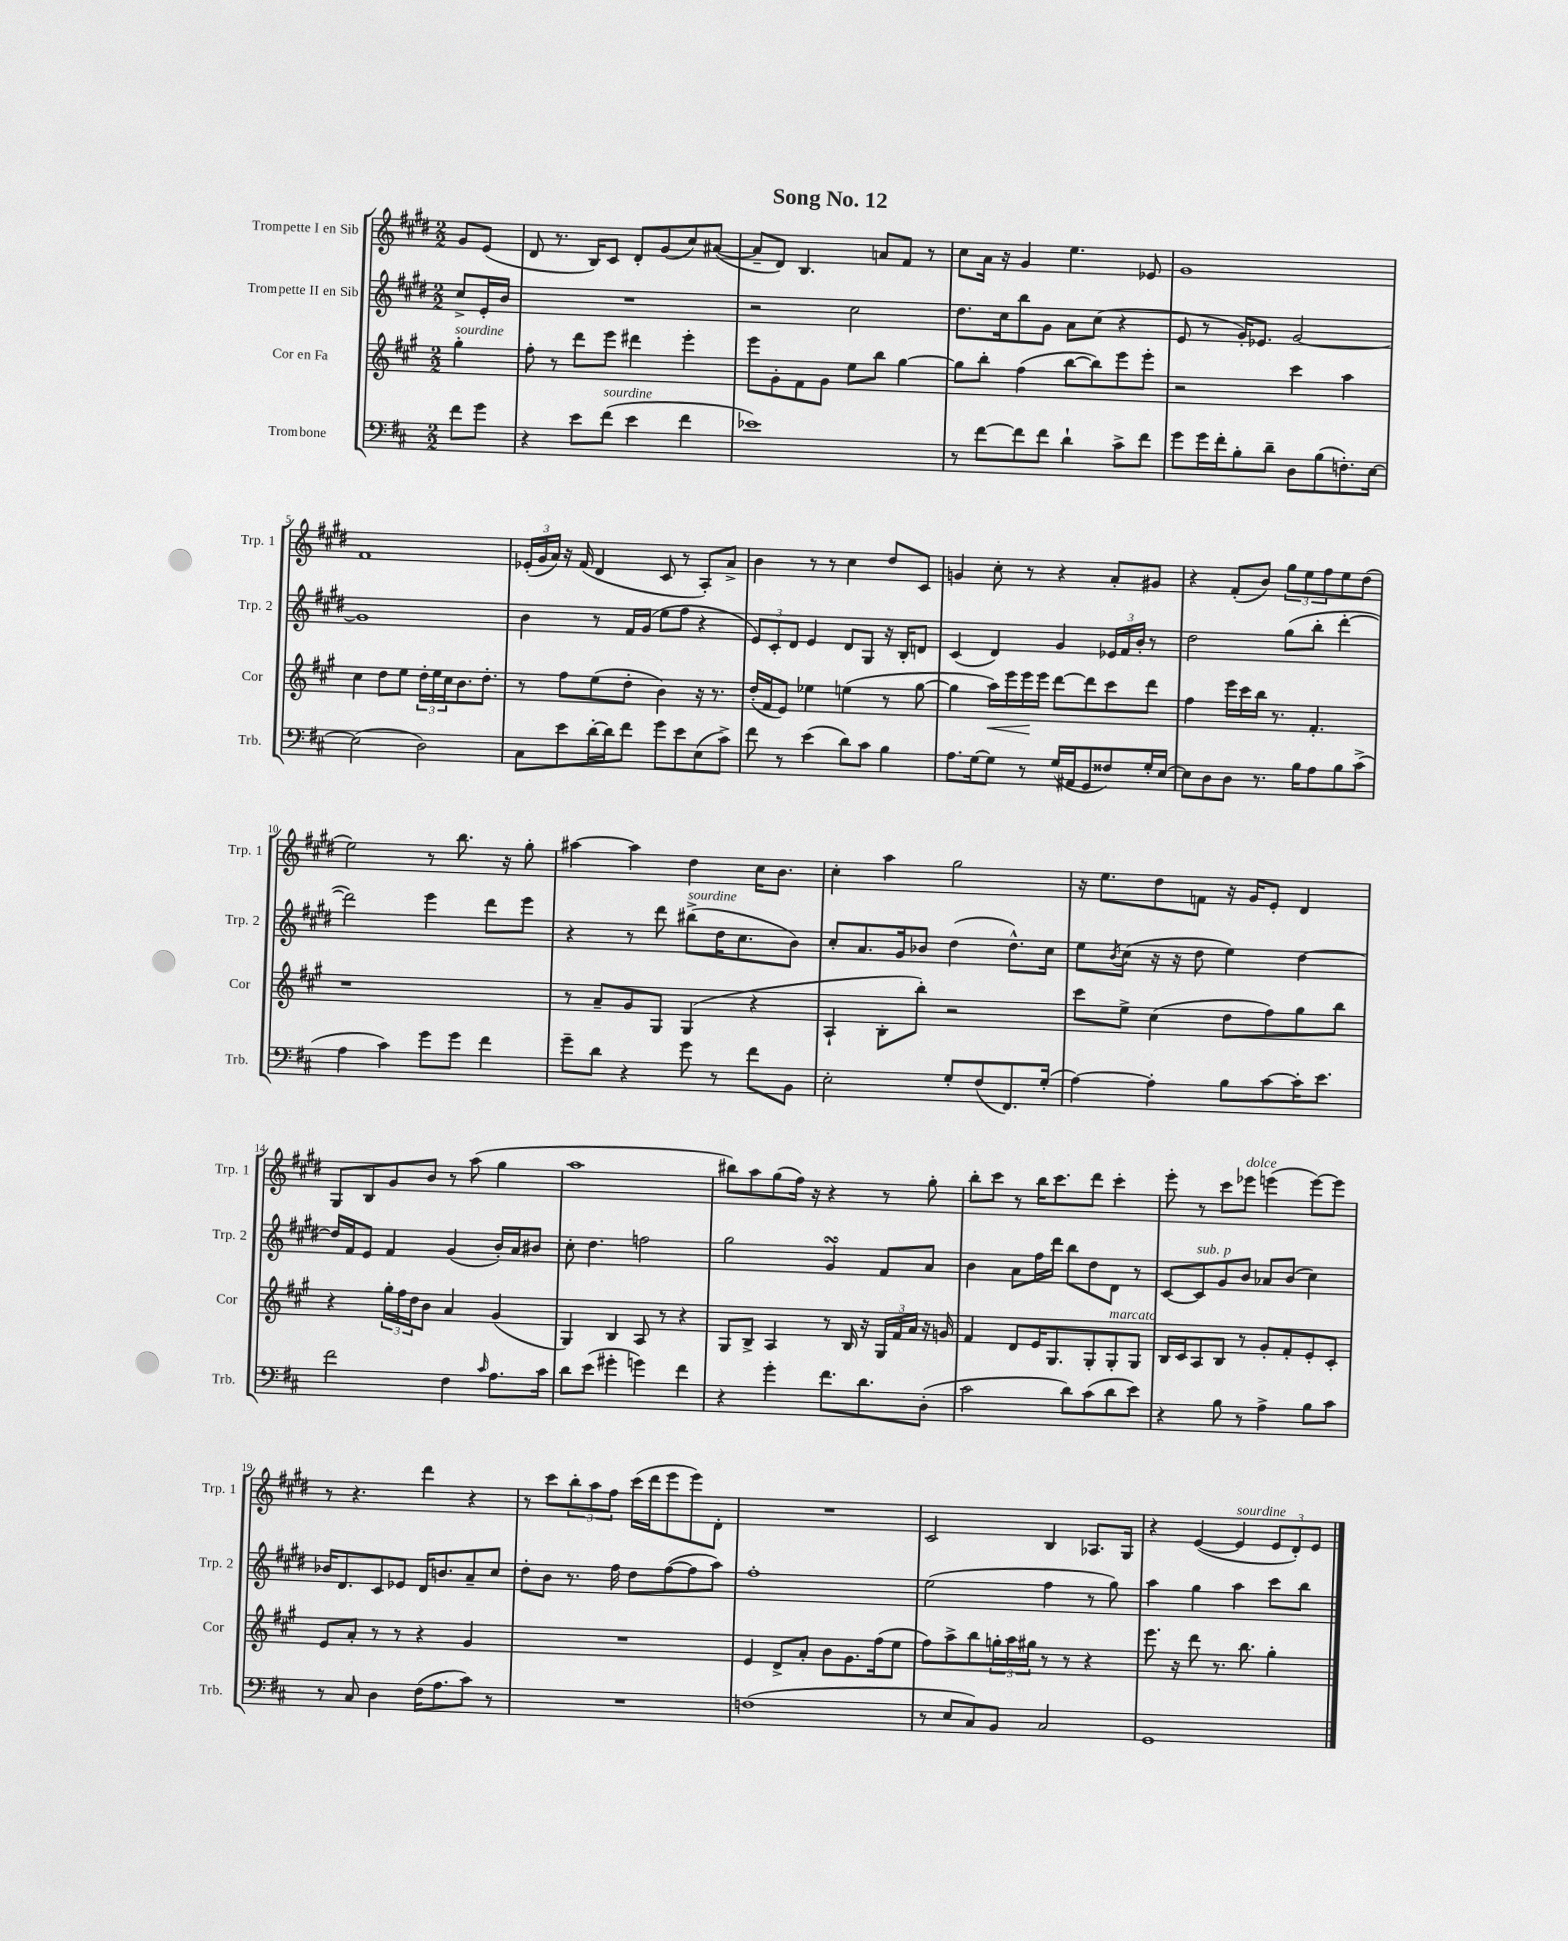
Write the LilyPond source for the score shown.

\header { title = "Song No. 12" }
<<
\new StaffGroup <<
\new Staff = "s0" \with { instrumentName = "Trompette I en Sib" shortInstrumentName = "Trp. 1" } {
    \clef treble \key e \major \numericTimeSignature \time 2/2 \partial 4
    gis'8 e'8( |
    dis'8 r8. b16) cis'8 dis'8-. gis'8( cis''8) ais'8~( |
    ais'8-- dis'8) b4. a'8 fis'8 r8 |
    cis''8 a'16 r16 gis'4 e''4. ees'8 |
    gis'1 |
    fis'1 |
    \tuplet 3/2 { ees'16-.( gis'16 a'16) } r16 fis'16( dis'4 cis'8 r8 a8-.) a'8-> |
    b'4 r8 r8 cis''4 dis''8 cis'8 |
    g'4 cis''8-. r8 r4 a'8-. gis'8 |
    r4 fis'8-.( b'8) \tuplet 3/2 { gis''8 e''8 fis''8 } e''8 dis''8( |
    e''2) r8 b''8. r16 gis''8-. |
    ais''4~ ais''4 dis''4 cis''16 b'8. |
    cis''4-. a''4 gis''2 |
    r16 e''8. dis''8 f'8 r16 gis'16 e'8-. dis'4 |
    gis8 b8 gis'8 b'8 r8 a''8( gis''4 |
    a''1 |
    bis''8) a''8 gis''8( fis''16) r16 r4 r8 gis''8-. |
    b''8-. cis'''8 r8 b''16 cis'''8. dis'''8 cis'''4-. |
    e'''8-. r8 cis'''8 ees'''8^\markup { \italic "dolce" } e'''4( e'''8~) e'''8 |
    r8 r4. dis'''4 r4 |
    r8 cis'''8 \tuplet 3/2 { b''8-. a''8 fis''8 } cis'''16( dis'''16 e'''8 e'''8) dis'8-. |
    R1 |
    cis'2 b4 aes8. gis16 |
    r4 e'4~( e'4^\markup { \italic "sourdine" } \tuplet 3/2 { e'8 dis'8-.) e'8 } \bar "|." |
}
\new Staff = "s1" \with { instrumentName = "Trompette II en Sib" shortInstrumentName = "Trp. 2" } {
    \clef treble \key e \major \numericTimeSignature \time 2/2 \partial 4
    cis''8-> e'16-. b'16 |
    R1 |
    r2 cis''2 |
    dis''8. cis''16 b''8 gis'8 a'8 cis''8( r4 |
    e'8 r8 gis'16-.) ees'8. gis'2~ |
    gis'1 |
    b'4 r8 fis'16 gis'16( e''8 fis''8 r4 |
    \tuplet 3/2 { e'8) cis'8-. dis'8 } e'4 dis'8 gis8 r16 b16-. d'8 |
    cis'4( dis'4) gis'4 \tuplet 3/2 { ees'16 fis'16 b'16-. } r8 |
    dis''2 gis''8( b''8-. dis'''4~-. |
    dis'''2) e'''4 dis'''8 e'''8 |
    r4 r8 dis'''8 bis''8->^\markup { \italic "sourdine" }( dis''16 cis''8. b'8) |
    cis''8-. a'8. gis'16 bes'8 dis''4( dis''8.-^) cis''16 |
    e''8 \acciaccatura { b'8 } cis''8( r16 r16 dis''8 e''4) dis''4~ |
    dis''16 fis'16 e'8 fis'4 gis'4( b'16-.) a'16 bis'8 |
    cis''8-. dis''4. f''2 |
    gis''2 gis'4\turn fis'8 a'8 |
    b'4 a'8 fis''16 dis'''16 b''8 dis''8 dis'8 r8 |
    cis'8~ cis'8^\markup { \italic "sub. p" } gis'8 b'8 aes'8 b'8( cis''4) |
    bes'16 dis'8. cis'8 ees'8 dis'16 b'8. a'8-- cis''8 |
    dis''8-. b'8 r8. fis''16 dis''8 fis''8~( fis''8 a''8) |
    fis''1-. |
    e''2( fis''4 r8 gis''8) |
    a''4 gis''4 a''4 cis'''8 b''8 \bar "|." |
}
\new Staff = "s2" \with { instrumentName = "Cor en Fa" shortInstrumentName = "Cor" } {
    \clef treble \key a \major \numericTimeSignature \time 2/2 \partial 4
    gis''4-.^\markup { \italic "sourdine" } |
    fis''8-. r8 d'''8 e'''8 dis'''4 e'''4-. |
    e'''8 gis'8-. fis'8 gis'8 e''8 b''8 gis''4~ |
    gis''8 b''8-. fis''4( b''8~ b''8) e'''8 e'''8-. |
    r2 cis'''4 a''4 |
    cis''4 d''8 e''8 \tuplet 3/2 { d''16-. e''16 cis''16 } b'8. d''8.-. |
    r8 fis''8 e''8( d''8-. b'4) r16 r8. |
    d''16-.( fis'16 e'8) ees''4 e''4( r8 gis''8~ |
    gis''4 a''16\<) e'''16 e'''16\! e'''16 d'''8~ d'''8 cis'''8 d'''8 |
    fis''4 e'''16 cis'''16 b''16 r8. fis'4.-. |
    r1 |
    r8 a'8-- gis'8 gis8 gis4( r4 |
    a4-! b8-. b''8-.) r2 |
    cis'''8 e''8-> cis''4( d''8 fis''8) gis''8 b''8 |
    r4 \tuplet 3/2 { gis''16-. fis''16 d''16 } b'8 a'4 gis'4( |
    gis4) b4 a8 r8 r4 |
    gis8 b8-> a4 r8 b16 r16 \tuplet 3/2 { gis16 fis'16 a'16 } r16 g'16 |
    fis'4 d'8 e'16 gis8. gis8-. gis8-.^\markup { \italic "marcato" } gis8 |
    b16 cis'16 a8 b8 r8 gis'8-. fis'8-. e'8-. cis'8-. |
    e'8 a'8-. r8 r8 r4 gis'4 |
    R1 |
    e'4 d'8-> a'8-. b'8 gis'8. fis''16( e''8 |
    fis''8) a''8-> b''8 \tuplet 3/2 { g''16-. a''16 gis''16 } r8 r8 r4 |
    e'''8. r16 d'''8 r8. b''8. gis''4-. \bar "|." |
}
\new Staff = "s3" \with { instrumentName = "Trombone" shortInstrumentName = "Trb." } {
    \clef bass \key d \major \numericTimeSignature \time 2/2 \partial 4
    fis'8 g'8 |
    r4 e'8 fis'8^\markup { \italic "sourdine" }( e'4 fis'4 |
    ees'1) |
    r8 fis'8~ fis'8 fis'8 d'4-! cis'8-> fis'8 |
    g'8 g'16 fis'16-. b8-. d'8-- d8 b8( f8.-.) e16~ |
    e2( d2) |
    cis8 e'8 d'16~-. d'16 fis'8 g'8 e'8 e8( cis'8->) |
    fis'8 r8 e'4( d'8) cis'8 b4 |
    a8. g16~ g8 r8 g16( ais,16 g,8 fisis8) g16-. e16~ |
    e8 d8 d8 r8. b16 a8 b8 cis'8->( |
    a4 cis'4) g'8 g'8 fis'4 |
    g'8-- d'8 r4 g'8 r8 fis'8 b,8 |
    e2-. g8-. fis8( fis,8.) g16-.( |
    a4~) a4-. b8 cis'8~ cis'16-. e'8. |
    fis'2 fis4 \grace { cis'16 } a8. cis'16 |
    d'8 e'8( gis'4-. g'4) fis'4 |
    r4 g'4-. fis'8. d'8. d8-.( |
    cis'2 d'8) cis'8( d'8 e'8) |
    r4 b8 r8 a4-> b8 cis'8 |
    r8 cis8 d4 fis16( a8. cis'8) r8 |
    R1 |
    f1( |
    r8 e8 cis8) b,8 cis2 |
    g,1 \bar "|." |
}
>>
>>
